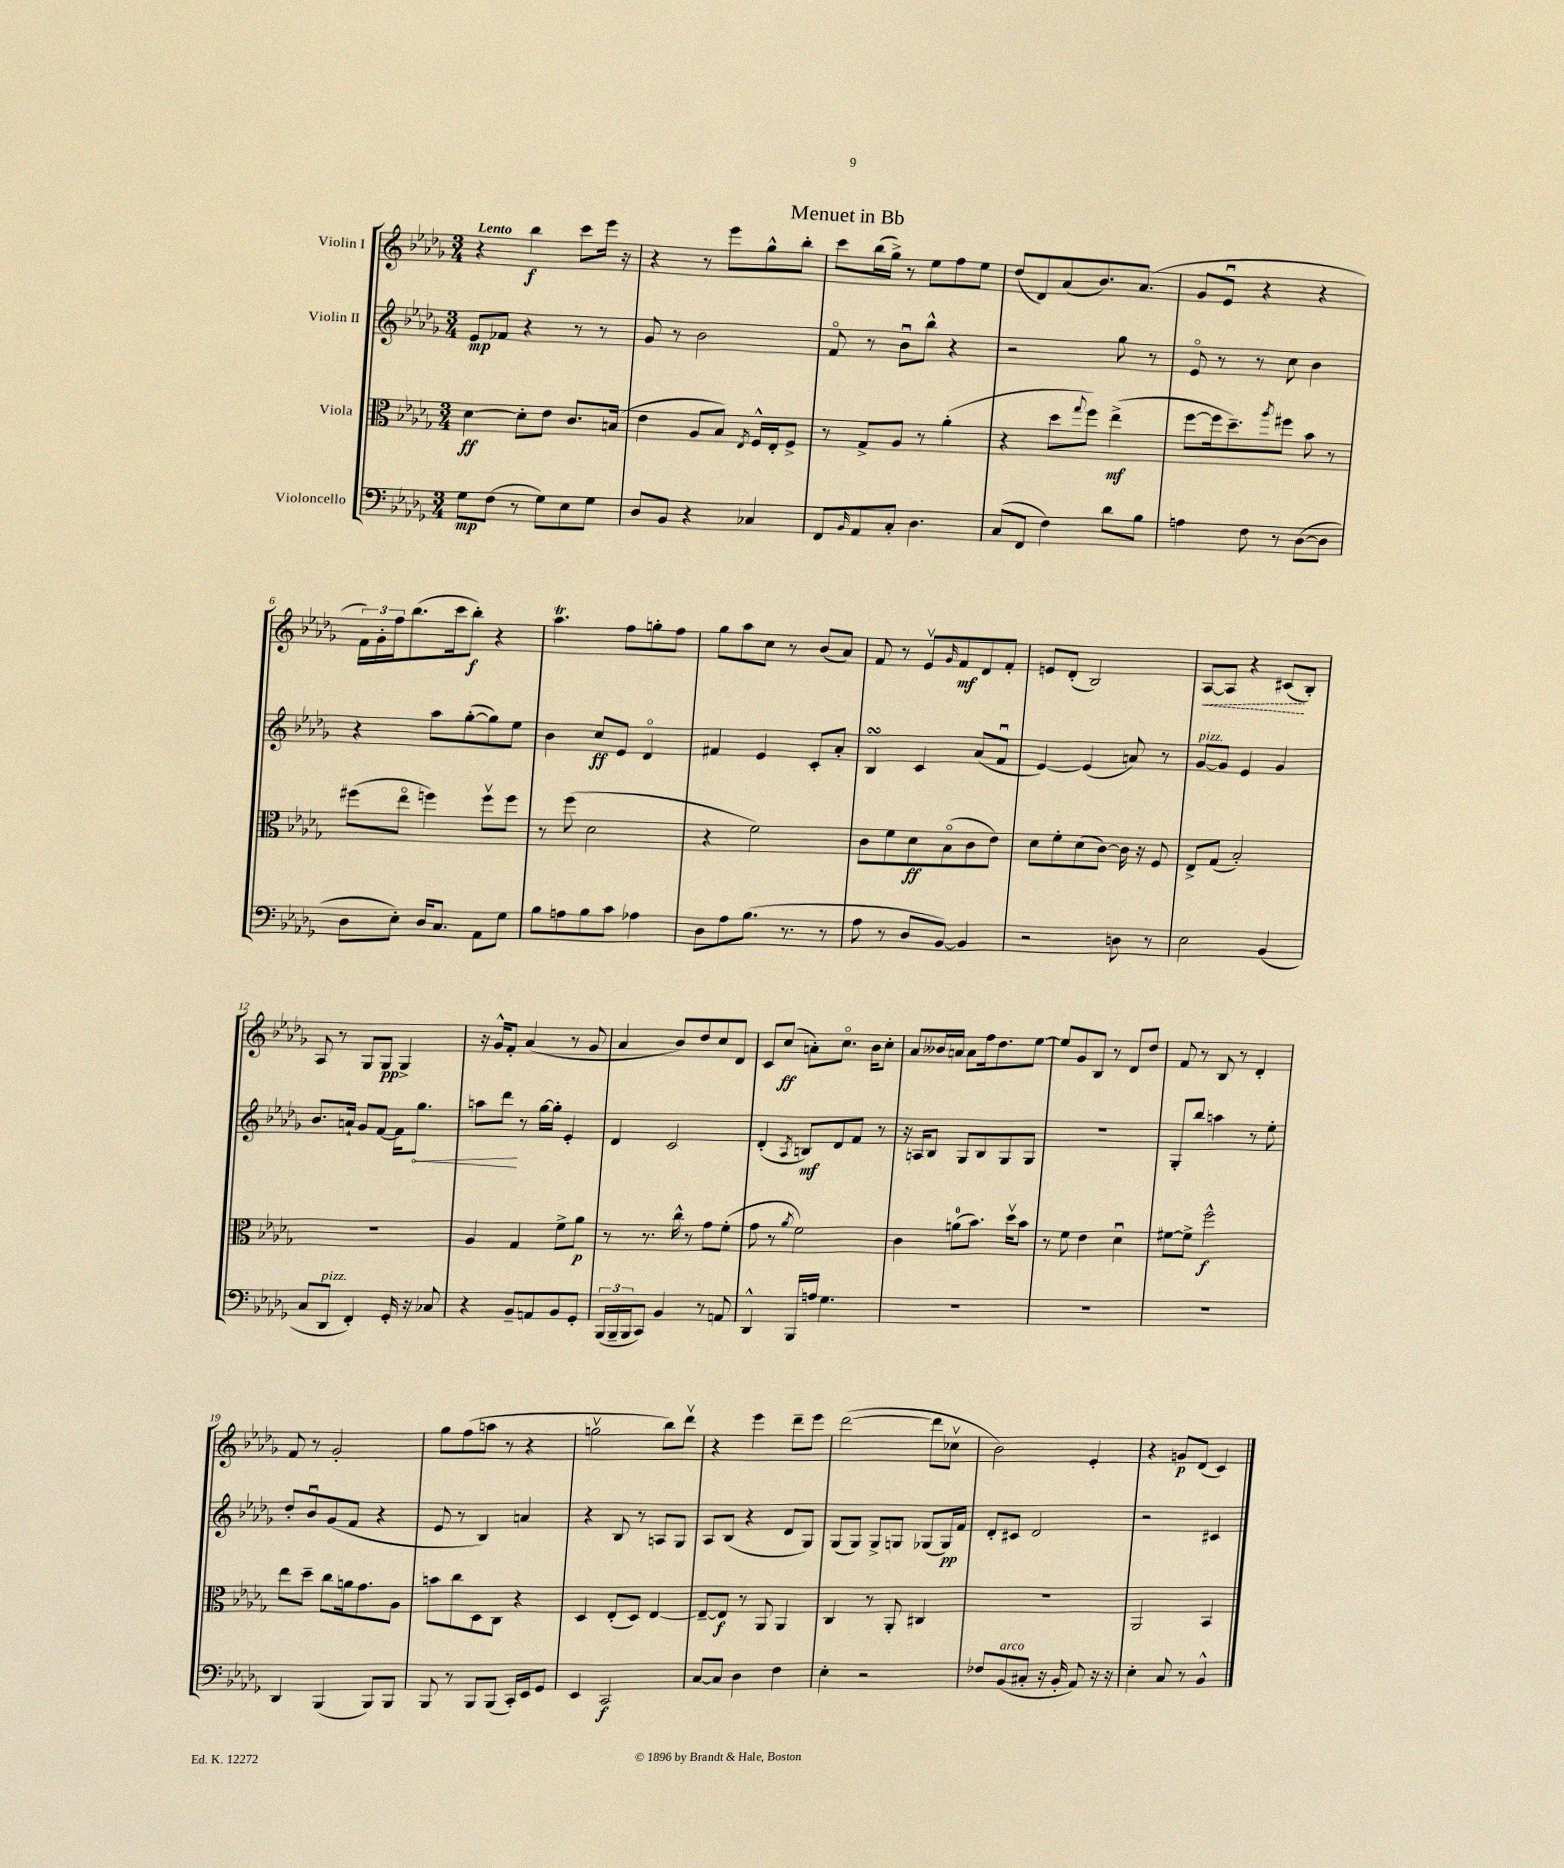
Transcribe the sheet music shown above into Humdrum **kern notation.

**kern	**kern	**kern	**kern
*staff4	*staff3	*staff2	*staff1
*clefF4	*clefC3	*clefG2	*clefG2
*k[b-e-a-d-g-]	*k[b-e-a-d-g-]	*k[b-e-a-d-g-]	*k[b-e-a-d-g-]
*M3/4	*M3/4	*M3/4	*M3/4
8G-	[4d-	8e-	4r
(8F	.	8f-	.
8r	8d-']	4r	4bb-
8G-)	8e-	.	.
8E-	8.c	8r	8ccc
8G-	.	8r	16eee-
.	(16B	.	16r
=	=	=	=
8D-	4e-	8g-	4r
8BB-	.	8r	.
4r	8A-	2b-	8r
.	8B-)	.	8eee-
.	8qE-	.	.
4C-	16F^^	.	8gg-^^
.	16E-'	.	.
.	8F^	.	8bb-'
=	=	=	=
8FF	8r	8fo	8ccc
16qqBB-	.	.	.
8AA-	8G-^	8r	(16bb-
.	.	.	16gg-^)
8C'	8A-	8b-u	8r
4.D-	8r	8bb-^^	8ee-
.	(4a-'	4r	8ff
.	.	.	8ee-
=	=	=	=
(8C	4r	2r	(8dd-
8FF	.	.	8d-)
4F)	8dd-	.	(8a-
.	8qqgg-	.	.
.	8ff)	.	8.b-)
8d-	(4ee-^	8gg-	.
.	.	.	(8.a-
8B-	.	8r	.
=	=	=	=
4A	[8ff	8e-o	8g-
.	16ff]	8r	8e-u
.	8.dd-~)	.	.
8F	.	8r	4r
.	8qaa-	.	.
8r	8ff#	8cc	.
([8D-	8b-	4b-	4r
8D-]	8r	.	.
=	=	=	=
8D-	(8ff#	4r	24f)
.	.	.	24g-'
.	.	.	24ff
8E-')	8ee-o	.	(8.bb-
16D-	4ff)	8aa-	.
8.C	.	.	16ccc
.	.	([8gg-'	8bb-')
8AA-	8ffv	8gg-])	4r
8G-	8ff	8ee-	.
=	=	=	=
8B-	8r	4b-	4.aa-
8A	(8ff	.	.
8B-	2d-	8cc	.
8c	.	8e-	8ff
4A-	.	4d-o	8gg'
.	.	.	8ff
=	=	=	=
8D-	4r	4f#	8gg-
8A-	.	.	8aa-
(8.B-	2f)	4e-	8cc
.	.	.	8r
8.r	.	.	.
.	.	8c'	(8b-
8r	.	8a-'	8a-)
=	=	=	=
8A-	8c	4B-	8f
8r	8f	.	8r
8D-	8d-	4c	8e-v
.	.	.	16qqg-
[8BB-)	(8B-o	.	8f
4BB-]	8c	(8a-	8d-
.	8e-)	8fu	8f'
=	=	=	=
2r	8d-	[4e-)	8e
.	8f'	.	(8d-'
.	(8d-	(4e-]	2B-)
.	[8c)	.	.
8D	16c]	8a)	.
.	16r	.	.
8r	8F	8r	.
=	=	=	=
2E-	8E-^	[8g-	[8A-
.	(8G-	8g-]	8A-]
.	2B-')	4e-	4r
(4BB-	.	4g-	(8c#
.	.	.	8B-')
=	=	=	=
8C	2.r	8.b-	8A-
8DD-	.	.	8r
.	.	16a`	.
4FF')	.	8g-	8G-
.	.	[8f	8G-
16GG-'	.	16f]	4G-^
16r	.	8.gg-	.
8C-	.	.	.
=	=	=	=
4r	4A-	8aa	16r
.	.	.	16g-^^
.	.	8ddd-	8f'
8BB-~	4G-	8r	(4a-
8AA	.	[16gg-	.
.	.	16gg-']	.
8BB-	8f^	4e-'	8r
8GG-'	8a-	.	8g-
=	=	=	=
(24BBB-	8r	4d-	4a-
24BBB-~	.	.	.
24BBB-	.	.	.
8CC)	8.r	.	.
4BB-	.	2c	8b-)
.	16cc^^	.	.
.	8r	.	8dd-
8r	8g-	.	8cc
8AA	(8f'	.	8d-
=	=	=	=
4DD-^^	8g-	(4d-'	8c
.	8r	.	(8cc
.	8qa-	8qA-	.
16BBB-	2f)	8B)	8a')
16A	.	.	.
4.G-	.	8d-	8.cco
.	.	8f	.
.	.	.	16b-
.	.	8r	8cc'
=	=	=	=
2.r	4c	16r	8a-
.	.	16A	.
.	.	8B-	16b--
.	.	.	16a
.	(8a	8G-	8a
.	8.b-)	8B-	16ff
.	.	.	8.dd-
.	.	8G-	.
.	16dd-v	.	.
.	8b-	8G-	[8ee-
=	=	=	=
2.r	8r	2.r	8ee-]
.	8f	.	8g-
.	4e-	.	8B-
.	.	.	8r
.	4d-u	.	8d-
.	.	.	8dd-
=	=	=	=
2.r	[8f#	8G-'	8f
.	8f#^]	8bb-	8r
.	2ff^^	4aa	8B-
.	.	.	8r
.	.	8r	4d-'
.	.	8ee-'	.
=	=	=	=
4DD-	8ee-	8dd-'	8f
.	8dd-~	8b-u	8r
(4BBB-	8cc	(8g-	2g-'
.	16a	8f	.
.	8.g-	.	.
8BBB-)	.	4r	.
8BBB-	8A-	.	.
=	=	=	=
8BBB-	8b	8e-	8gg-
8r	8cc	8r	(8ff
8BBB-	8D-	4B-)	8aa
(8BBB-	8C	.	8r
16CC')	4r	4a	4r
16EE-	.	.	.
8GG-	.	.	.
=	=	=	=
4EE-	4D-	4r	2ggv
2CC	(8E-'	8B-	.
.	8D-)	8r	.
.	[4E-	8A	8bb-)
.	.	8G-	8ddd-v
=	=	=	=
[8C	8E-~_	8A-	4r
8C]	8E-]	(8B-	.
4D-	8r	4r	4eee-
.	8AA-	.	.
4F	4AA-	8d-	8ddd-~
.	.	8G-)	8eee-
=	=	=	=
4E-'	4C	(8G-	([2ddd-
.	.	8G-)	.
2r	8r	8G-^	.
.	8AA-'	8G	.
.	4C#	(8G-	8ddd-]
.	.	16G-)	8cc-v
.	.	16f	.
=	=	=	=
8F-	2.r	8d-'	2b-)
(8BB-	.	8c#	.
8C#'	.	2d-	.
16r	.	.	.
16BB-'	.	.	.
8AA-)	.	.	4e-'
16r	.	.	.
16r	.	.	.
=	=	=	=
4E-'	2AA-	2r	4r
8C	.	.	8g
8r	.	.	(8d-
4BB-^^	4BB-	4c#	4c)
==	==	==	==
*-	*-	*-	*-
